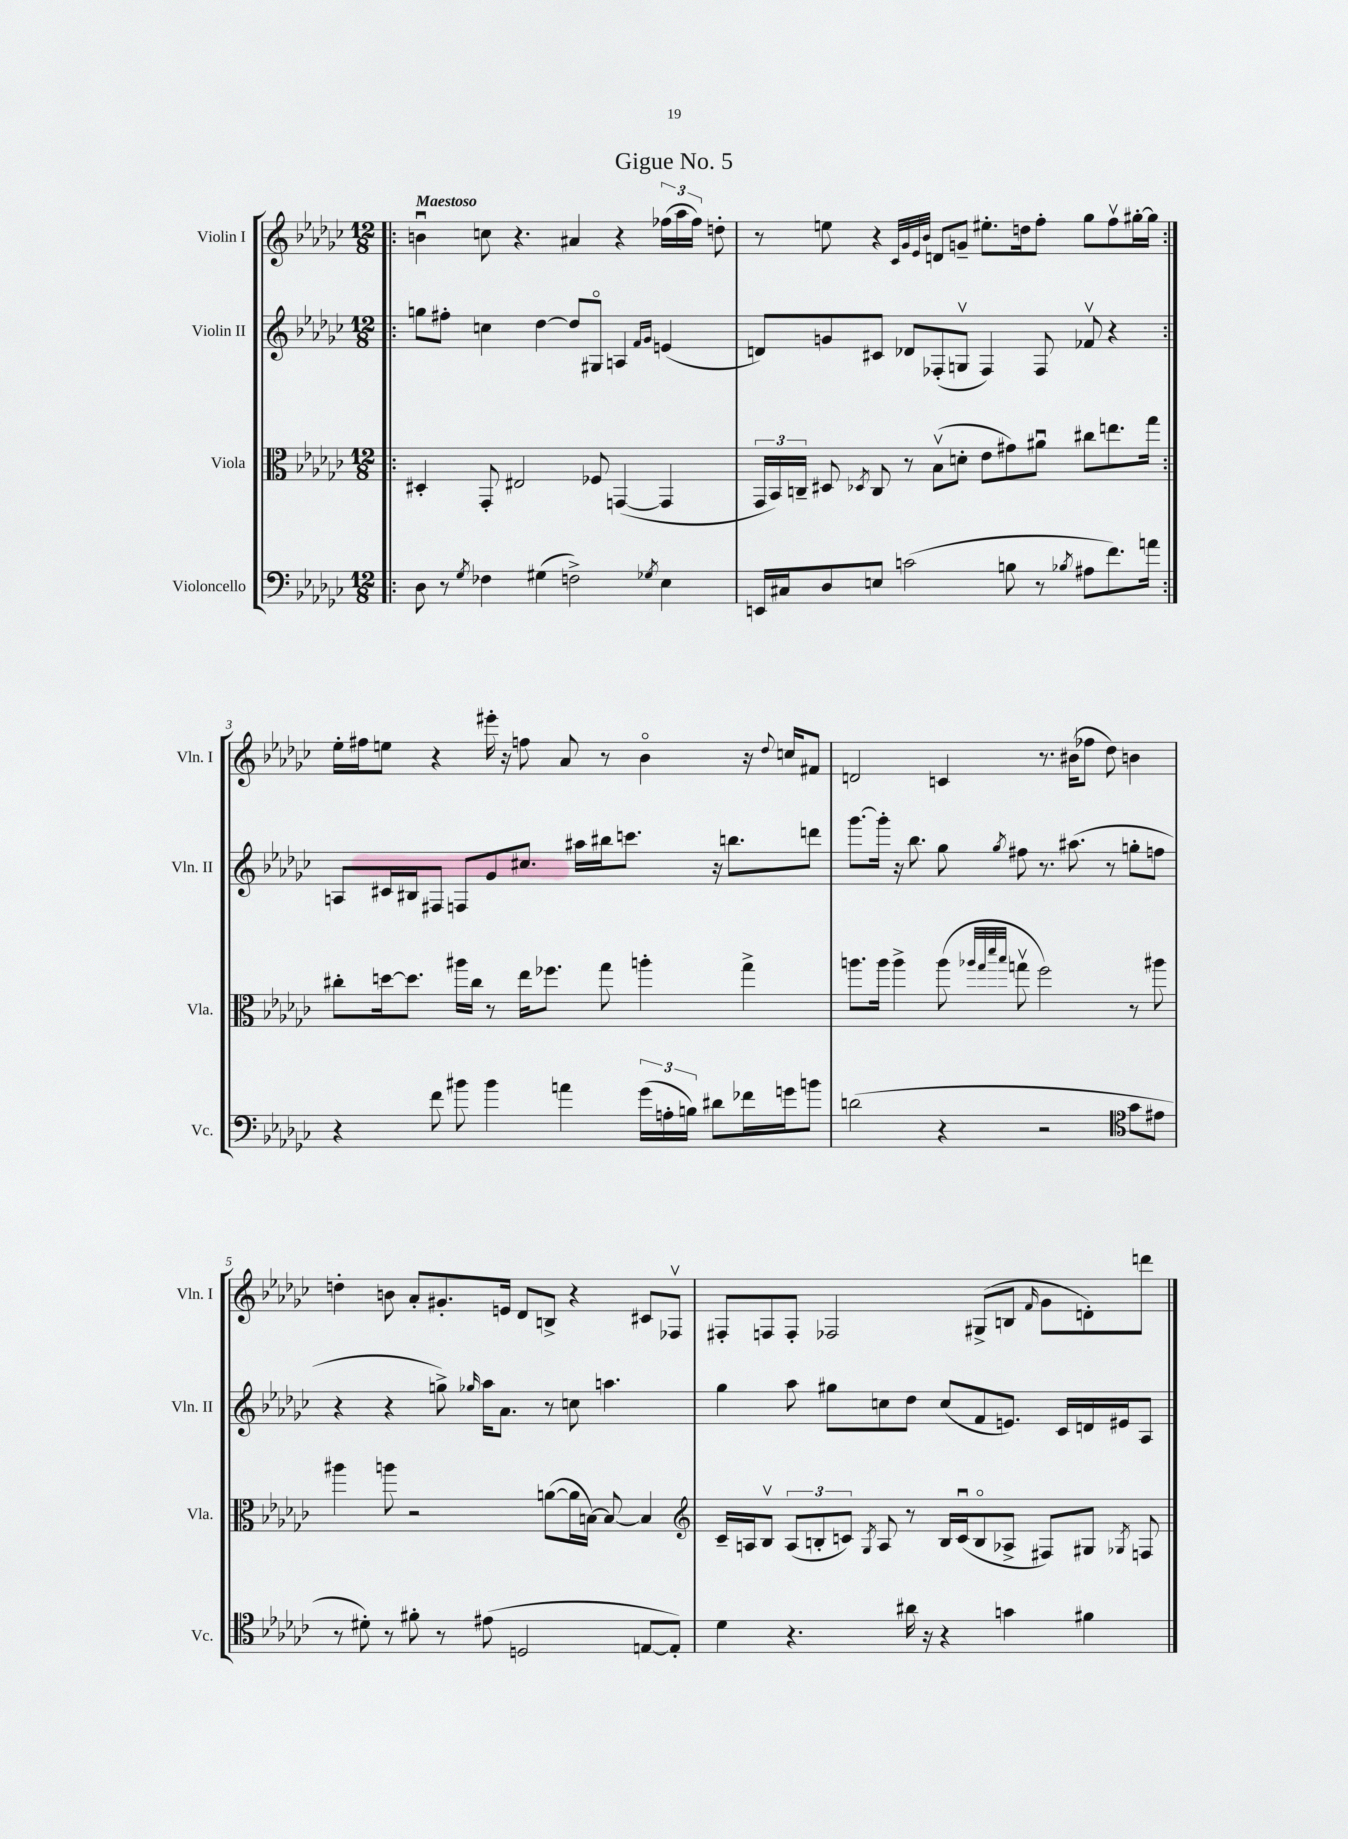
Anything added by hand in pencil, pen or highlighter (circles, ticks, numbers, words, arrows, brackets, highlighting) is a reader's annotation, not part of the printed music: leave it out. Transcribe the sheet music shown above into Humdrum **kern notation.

**kern	**kern	**kern	**kern
*part4	*part3	*part2	*part1
*staff4	*staff3	*staff2	*staff1
*I"Violoncello	*I"Viola	*I"Violin II	*I"Violin I
*I'Vc.	*I'Vla.	*I'Vln. II	*I'Vln. I
*clefF4	*clefC3	*clefG2	*clefG2
*k[b-e-a-d-g-c-]	*k[b-e-a-d-g-c-]	*k[b-e-a-d-g-c-]	*k[b-e-a-d-g-c-]
*M12/8	*M12/8	*M12/8	*M12/8
=1!|:	=1!|:	=1!|:	=1!|:
!	!	!	!LO:TX:a:B:t=Maestoso
8D-\	4D#X'/	8ggn\L	4bnu\
8r	.	8ff#X'\J	.
8qG-/	.	.	.
4F-X\	8GG-'/	4ccn\	8ccn\
.	2E#X/	.	4.r
(4G#X\	.	[4dd-\	.
2Fn^\)	.	8dd-/L]	4a#X/
.	8F-X/	8G#X/J	.
.	([4GGn/	4An/	4r
.	.	16qqf/LL	.
8qG-X/	.	16qqg-/JJ	.
4E-\	4GG/]	(4en/	(24ff-X\LL
.	.	.	24aa-\
.	.	.	24ff-\JJ)
.	.	.	8ddn'\
=2	=2	=2	=2
16EEn/LL	24GG-/LL	8dn/L)	8r
.	24BB-/)	.	.
16C#X/J	.	.	.
.	24Cn~/JJ	.	.
8D-/	8D#X/	8gn/	8een\
.	8qD-X/	.	.
8En/J	8C/	8c#X/J	4r
(2cn\	8r	8d-X/L	.
.	.	.	32qqc-/LLL
.	.	.	32qqg-/
.	.	.	32qqe-/
.	.	.	32qqb-/JJJ
.	(8B-v\L	(8F-X'/	8dn/L
.	8dn'\J	8Gnv/J	8gn~/J
.	8e-\L	4F-/)	8.ee#X'\L
8Bn\	8g#X\)	.	.
.	.	.	16ddn\k
8r	8a#Xu\J	8F-/	8ff'\J
8qB-X/	.	.	.
8A#X\L	8cc#X\L	8f-Xv/	8gg-\L
8.f\)	8.een\	4r	8ffv\
.	.	.	[16gg#X'\L
16an\Jk	16gg-\Jk	.	16gg#\JJ]
!!LO:LB:g=z
=3:|!	=3:|!	=3:|!	=3:|!
4r	8cc#X'\L	8An/L	16ee-'\LL
.	.	.	16ff#X\J
.	[16ddn\k	16c#X/L	8een\J
.	8.dd\J]	16B#X/J	.
8f\	.	8F#X/J	4r
8b#X\	16aa#X\LL	8Fn/L	.
.	16cc#\JJ	.	.
4b#\	8r	8g-/	16eee#X'\
.	.	.	16r
.	16ee-\KL	8.cc#X/J	8ffn\
.	8.ff-X\J	.	.
4an\	.	.	8a-/
.	.	16aa#X\LL	.
.	8gg-\	16bb#X\J	8r
.	.	8.cccn\J	.
(24g-\LL	4aan'\	.	4b-\
24An'\	.	.	.
24Bn\JJ)	.	.	.
8d#X\L	.	16r	.
.	.	8.bbn\L	.
16f-X\L	4gg-^\	.	16r
.	.	.	8qqdd-/
16gn\J	.	.	16ccn/KL
8bn\J	.	8dddn\J	8f#X/J
=4	=4	=4	=4
(2dn\	8.aan\L	[8.ggg-\L	2dn/
.	16aa\Jk	16ggg-'\Jk]	.
.	4aa^\	16r	.
.	.	8.bb-\	.
4r	(8aa\	8gg-\	4cn/
.	32qqaa-X/LLL	.	.
.	32qqgg-/	.	.
.	32qqddd-/	.	.
.	32qqbb-/JJJ	8qgg-/	.
.	8ggnv\	8ff#X\	.
2r	2ff\)	8.r	8.r
.	.	(8.aa#X\	(16b#X\KL
.	.	.	8ff-X\J
.	.	8r	8dd-\)
*clefC4	*	*	*
8g-\L	8r	8ggn'\L	4bn\
8e#X\J	8aa#X\	8ffn\J	.
!!LO:LB:g=z
=5	=5	=5	=5
8r	4aa#X\	4r	4ddn'\
8d#X'\)	.	.	.
8r	8aan\	4r	8bn\
8f#X'\	2r	.	8a-'/L
8r	.	8ggn^\)	8.g#X'/
.	.	16qqgg-X/	.
(8e#X\	.	16aa-\KL	.
.	.	8.a-\J	16en/Jk
2Dn/	.	.	8d-/L
.	([8an\L	8r	8Bn^/J
.	16a\L]	8ccn\	4r
.	[16Bn\JJ)	.	.
.	8B/_	4.aan\	.
[8En/L	4B/]	.	8c#X/L
8E'/J])	.	.	8F-Xv/J
=6	=6	=6	=6
*	*clefG2	*	*
4d-\	16c-~/LL	4gg-\	8F#X'/L
.	16An/J	.	.
.	8B-v/J	.	8Fn/
4.r	(12A/L	8aa-\	8F'/J
.	12Bn'/	.	.
.	.	8gg#X\L	2F-X/
.	12cn/J)	.	.
.	8qG-/	.	.
.	8A/	8ccn\	.
16a#X\	8r	8dd-\J	.
16r	.	.	.
4r	16B/LL	(8cc/L	.
.	(16cu/J	.	.
.	8B/	8f/	(8G#X^/L
4gn\	8A-X^/J	8.en/J)	8Bn/J
.	.	.	16qqf/
.	8F#X/L)	.	8g-\L
.	.	16c-/LL	.
4f#X\	8G#X/J	16dn/	8dn'\)
.	.	16e#X/J	.
.	8qG-X/	.	.
.	8Fn/	8A-/J	8dddn\J
==	==	==	==
*-	*-	*-	*-
